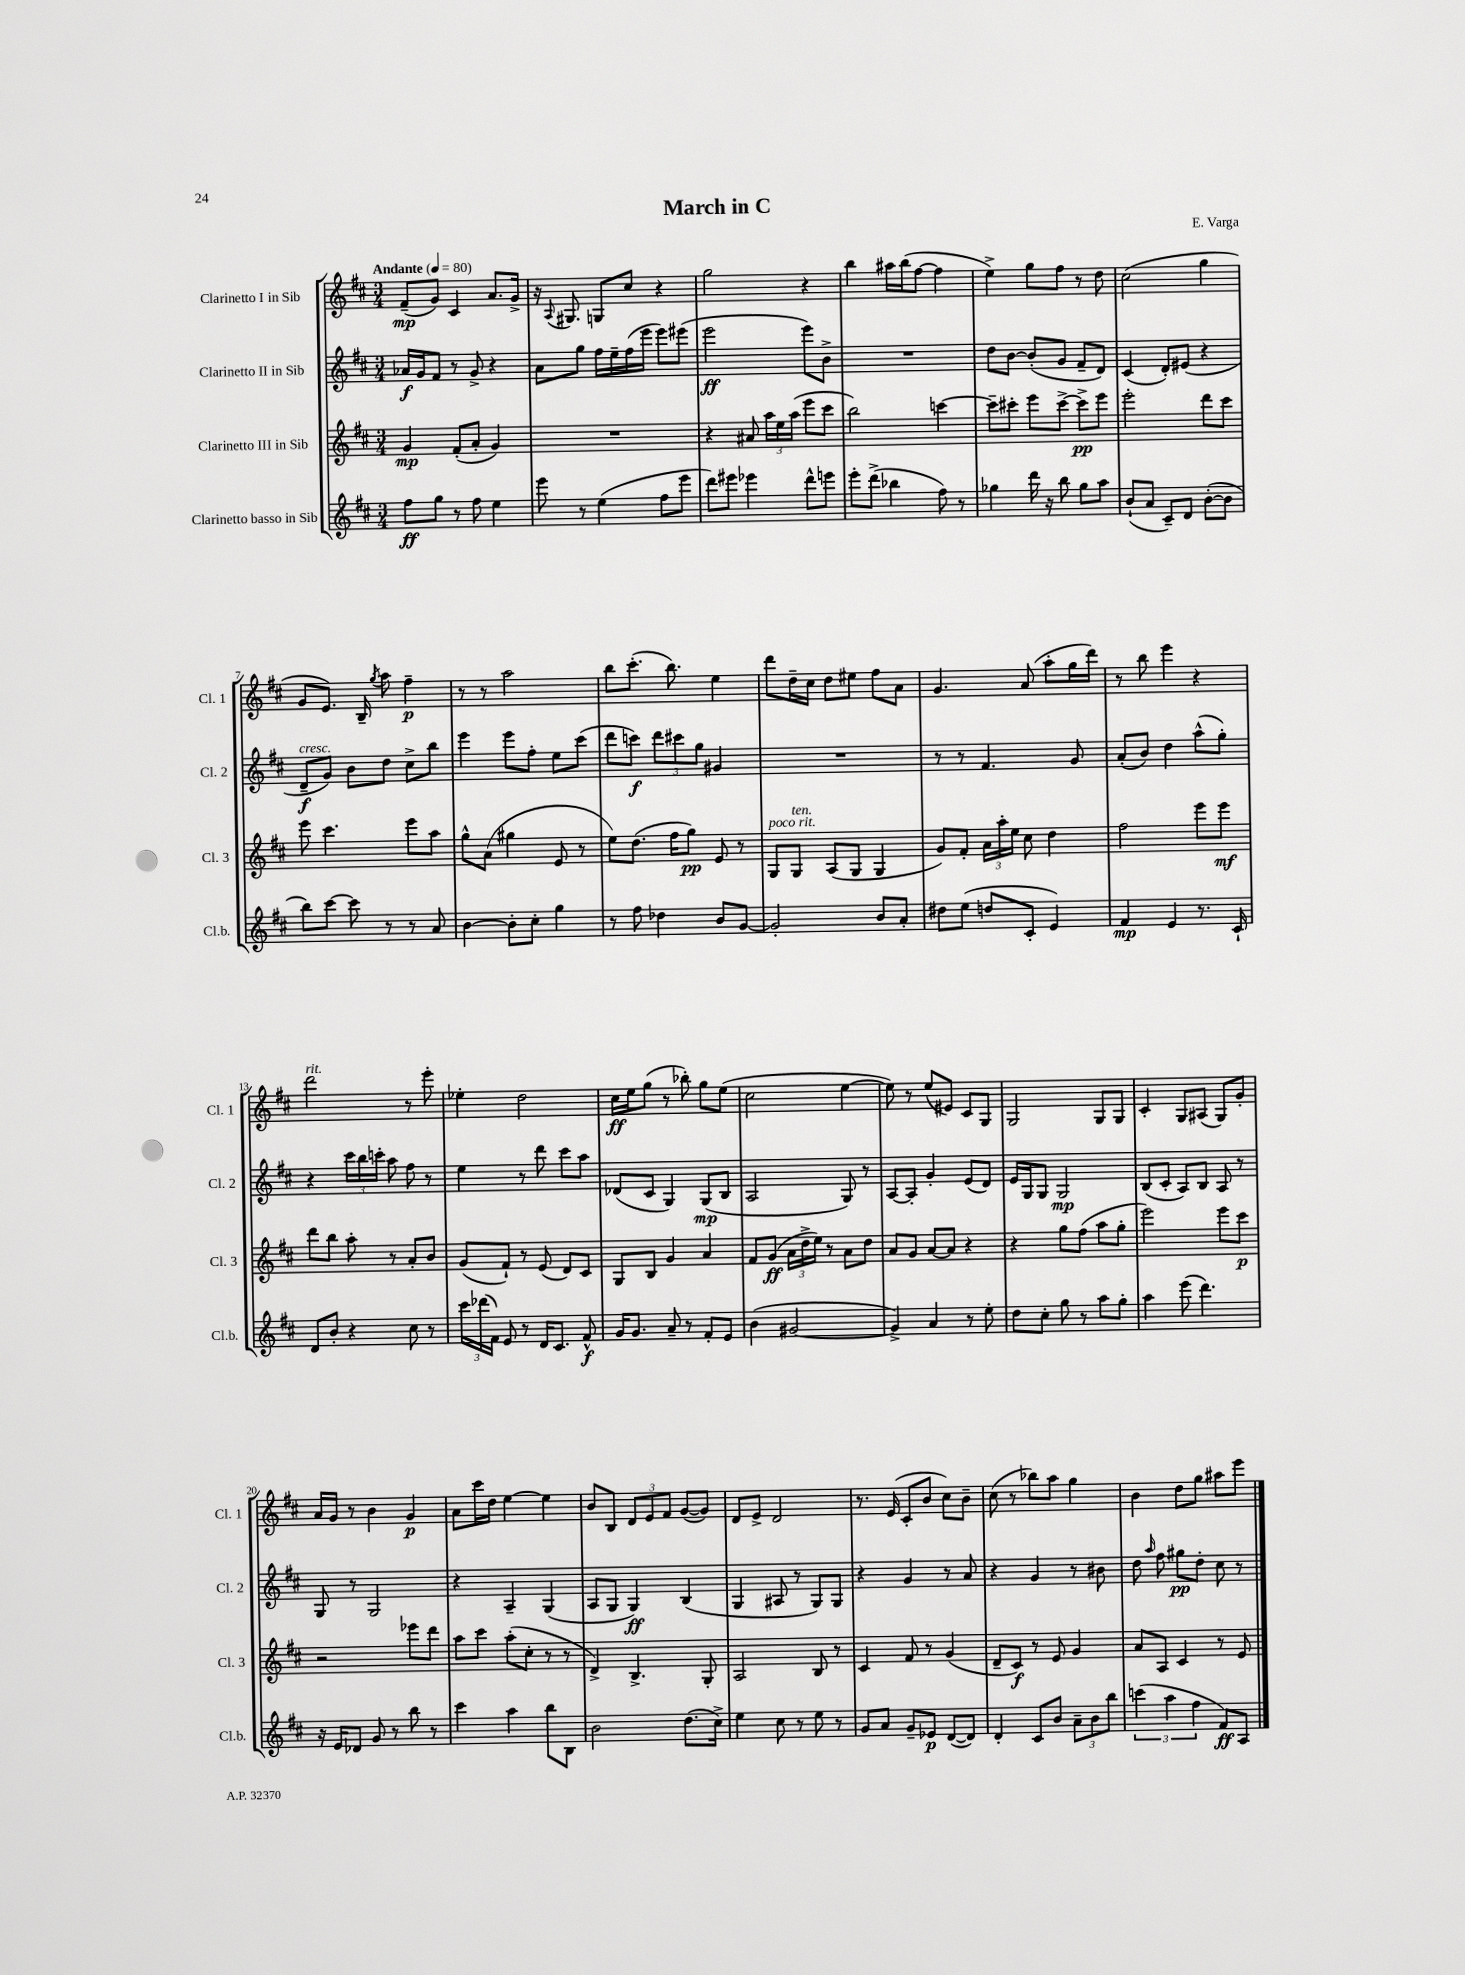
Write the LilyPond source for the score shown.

\header { title = "March in C" composer = "E. Varga" }
<<
\new StaffGroup <<
\new Staff = "s0" \with { instrumentName = "Clarinetto I in Sib" shortInstrumentName = "Cl. 1" } {
    \clef treble \key d \major \numericTimeSignature \time 3/4 \tempo "Andante" 4 = 80
    \autoBeamOff fis'8[--\mp( g'8]) cis'4 a'8.[ g'16]-> |
    r16 \appoggiatura { a8 } gis8. g8[ cis''8] r4 |
    g''2 r4 |
    b''4 ais''16[ b''16( fis''8]~ fis''4 |
    e''4->) g''8[ fis''8] r8 d''8 |
    cis''2( g''4 |
    g'8[ e'8.]) b16-- \acciaccatura { g''8 } a''8 fis''4--\p |
    r8 r8 a''2 |
    b''8[ cis'''8.]-.( b''8.) e''4 |
    d'''8[ d''16-- cis''16] d''8[ eis''8] fis''8[ a'8] |
    g'4. a'8( a''8[-. g''16 d'''16]) |
    r8 b''8 e'''4 r4 |
    d'''2^\markup { \italic "rit." } r8 e'''8-. |
    ees''4-. d''2 |
    cis''16[\ff e''16 g''8]( r8 bes''8-.) g''8[ e''8]( |
    cis''2 e''4~ |
    e''8) r8 e''8[( eis'8]) cis'8[ g8] |
    g2 g8[ g8] |
    cis'4-. g8[ ais8]( g8[) g'8]-. |
    a'16[ g'16] r8 b'4 g'4\p |
    a'8[ cis'''16 d''16] e''4~ e''4 |
    b'8[ b8] \tuplet 3/2 { d'8[ e'8 fis'8] } g'8[~( g'8]) |
    d'8[ e'8]-> d'2 |
    r8. e'16( cis'8[-. b'8] cis''8[) b'8]-- |
    cis''8( r8 bes''8[) a''8] g''4 |
    b'4 d''8[ g''8] ais''8[ e'''8] \bar "|." |
}
\new Staff = "s1" \with { instrumentName = "Clarinetto II in Sib" shortInstrumentName = "Cl. 2" } {
    \clef treble \key d \major \numericTimeSignature \time 3/4
    \autoBeamOff aes'16[\f g'16 fis'8] r8 g'8-> r4 |
    a'8[ g''8] fis''16[ e''16-- fis''16( e'''16] e'''8[) eis'''8]( |
    e'''2\ff e'''8[) b'8]-> |
    R2. |
    d''8[ b'8]~ b'8[-.( g'8] fis'8[-- d'8]) |
    cis'4( d'8[-.) eis'8]( r4 |
    d'8[--\f^\markup { \italic "cresc." } g'8]) b'8[ d''8] cis''8[-> b''8] |
    e'''4 e'''8[ fis''8]-. e''8[ cis'''8]( |
    d'''8[ c'''8]\f) \tuplet 3/2 { d'''8[ cis'''8 g''8] } gis'4 |
    R2. |
    r8 r8 fis'4. g'8 |
    a'8[-.( b'8]) d''4 a''8[-^( g''8]-.) |
    r4 \tuplet 3/2 { cis'''16[ b''16 c'''16]-. } a''8 fis''8 r8 |
    e''4 r8 d'''8 cis'''8[ a''8] |
    des'8[( cis'8] g4) g8[\mp( b8] |
    a2 g8) r8 |
    a8[~ a8]-. g'4-. e'8[( d'8]) |
    e'16[ g16 g8] g2\mp |
    b8[( cis'8]-. a8[) b8] a8 r8 |
    g8 r8 g2 |
    r4 a4-- g4( |
    a8[ g8] g4\ff) b4( |
    g4 ais8 r8 g8[) g8] |
    r4 g'4 r8 a'8 |
    r4 g'4 r8 bis'8 |
    d''8 \grace { a''16 } fis''8 gis''8[\pp d''8]-. cis''8 r8 \bar "|." |
}
\new Staff = "s2" \with { instrumentName = "Clarinetto III in Sib" shortInstrumentName = "Cl. 3" } {
    \clef treble \key d \major \numericTimeSignature \time 3/4
    \autoBeamOff g'4\mp fis'8[-.( a'8]-. g'4) |
    R2. |
    r4 ais'8 \tuplet 3/2 { a''16[ e''16 a''16]( } e'''8[ cis'''8] |
    b''2) c'''4~ |
    c'''8[-- cis'''8]-. e'''8[ cis'''8]~-> cis'''8[->\pp e'''8] |
    e'''2-. d'''8[ cis'''8] |
    e'''8 cis'''4. e'''8[ a''8] |
    g''8[-^ a'8]( gis''4 e'8 r8 |
    e''8[) d''8.]( fis''16[ g''8]\pp) e'8 r8 |
    g8[^\markup { \italic "poco rit." } g8]^\markup { \italic "ten." } a8[( g8] g4 |
    g'8[) fis'8]-. \tuplet 3/2 { a'16[ a''16-. e''16] } cis''8 d''4 |
    fis''2 e'''8[ e'''8]\mf |
    d'''8[ b''8] a''8-. r8 a'8[-. b'8] |
    g'8[( fis'8]-!) r8 e'8( d'8[) cis'8] |
    g8[ b8] g'4 a'4 |
    fis'8[ g'8]\ff( \tuplet 3/2 { a'16[ d''16-> e''16]) } r8 a'8[ d''8] |
    a'8[ g'8] a'8[~ a'8] r4 |
    r4 g''8[ fis''8]( a''8[ g''8]-. |
    e'''2) e'''8[ cis'''8]\p |
    r2 ees'''8[ d'''8] |
    a''8[ cis'''8] a''8[-.( cis''8]-. r8 r8 |
    d'4->) b4.-> g8-. |
    a2 b8 r8 |
    cis'4 fis'8 r8 g'4( |
    d'8[-- cis'8]\f) r8 e'8 g'4 |
    a'8[ a8] cis'4 r8 e'8 \bar "|." |
}
\new Staff = "s3" \with { instrumentName = "Clarinetto basso in Sib" shortInstrumentName = "Cl.b." } {
    \clef treble \key d \major \numericTimeSignature \time 3/4
    \autoBeamOff fis''8[\ff g''8] r8 fis''8 e''4 |
    e'''8 r8 e''4( fis''8[ e'''8] |
    d'''8[) eis'''8] ees'''4 d'''8[-^ e'''8] |
    e'''8[-. d'''8]->( bes''4 fis''8) r8 |
    ges''4 d'''16 r16 b''8 ges''8[ a''8] |
    b'8[-!( a'8] cis'8[--) d'8] b'8[~-.( b'8] |
    b''8[) cis'''8]~ cis'''8 r8 r8 a'8 |
    b'4~ b'8[-. cis''8]-. g''4 |
    r8 fis''8 des''4 b'8[ g'8]~ |
    g'2-. b'8[ a'8]-. |
    dis''8[ e''8]( d''8[ cis'8]-. e'4) |
    fis'4\mp e'4 r8. cis'16-! |
    d'8[ b'8]-. r4 cis''8 r8 |
    \tuplet 3/2 { cis'''16[ des'''16( fis'16]) } e'8 r8 d'16[ cis'8.] fis'8-^\f |
    g'16[ g'8.] a'8-- r8 fis'8[-. e'8] |
    b'4( gis'2~ |
    gis'4->) a'4 r8 e''8-. |
    d''8[ cis''8]-. g''8 r8 a''8[ g''8]-. |
    a''4 e'''8( d'''4.) |
    r16 e'16[ des'8] g'8 r8 b''8 r8 |
    cis'''4 a''4 b''8[ b8] |
    b'2 d''8.[( cis''16]->) |
    e''4 cis''8 r8 e''8 r8 |
    g'8[ a'8] g'8[-- ees'8]\p d'8[~( d'8]) |
    d'4-. cis'8[ b'8] \tuplet 3/2 { a'8[-- b'8 b''8] } |
    \tuplet 3/2 { c'''4( a''4 fis''4 } fis'8[\ff) a8] \bar "|." |
}
>>
>>
